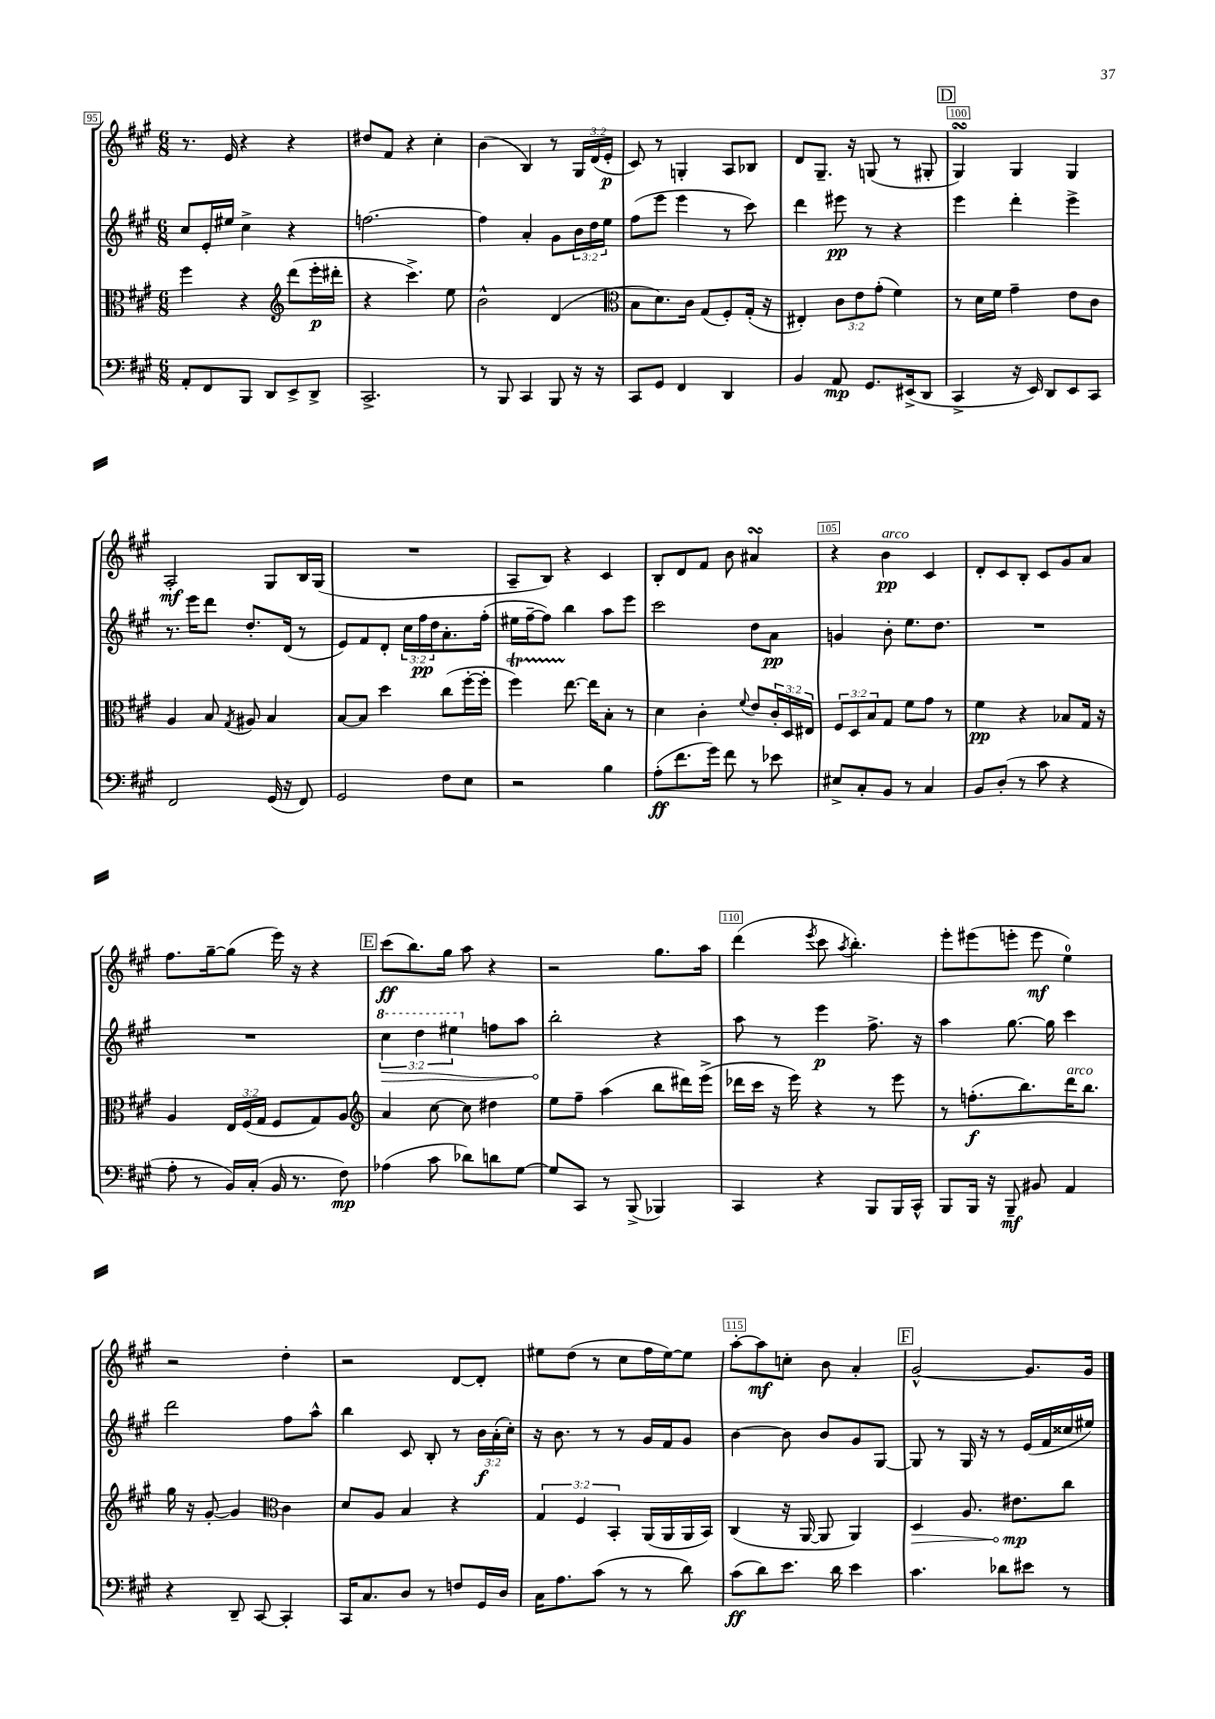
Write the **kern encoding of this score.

**kern	**dynam	**kern	**dynam	**kern	**dynam	**kern	**dynam
*part4	*part4	*part3	*part3	*part2	*part2	*part1	*part1
*staff4	*staff4	*staff3	*staff3	*staff2	*staff2	*staff1	*staff1
*clefF4	*	*clefC3	*	*clefG2	*	*clefG2	*
*k[f#c#g#]	*	*k[f#c#g#]	*	*k[f#c#g#]	*	*k[f#c#g#]	*
*M6/8	*	*M6/8	*	*M6/8	*	*M6/8	*
=95	=95	=95	=95	=95	=95	=95	=95
8AA'/L	.	4ff#\	.	8cc#/L	.	8.r	.
8FF#/	.	.	.	16e'/L	.	.	.
.	.	.	.	16ee#X/JJ	.	16e/	.
8BBB/J	.	4r	.	4cc#^\	.	4r	.
8DD/L	.	.	.	.	.	.	.
*	*	*clefG2	*	*	*	*	*
8EE^/	.	(8ddd\L	.	4r	.	4r	.
8DD^/J	.	16eee'\L	p	.	.	.	.
.	.	16ddd#X'\JJ	.	.	.	.	.
=96	=96	=96	=96	=96	=96	=96	=96
2.CC#^/	.	4r	.	[2.ffn\	.	8dd#X/L	.
.	.	.	.	.	.	8f#/J	.
.	.	4.ccc#^\)	.	.	.	4r	.
.	.	.	.	.	.	4cc#'\	.
.	.	8ee\	.	.	.	.	.
=97	=97	=97	=97	=97	=97	=97	=97
8r	.	2b^^\	.	4ff\]	.	(4b\	.
8BBB/	.	.	.	.	.	.	.
4CC#/	.	.	.	4a'/	.	4B/)	.
8BBB/	.	(4d/	.	8g#\L	.	8r	.
16r	.	.	.	24b\L	.	24G#/LL	.
.	.	.	.	24dd\	.	(24d/	.
16r	.	.	.	.	.	.	.
.	.	.	.	24ee\JJ	.	24e'/JJ	p
=98	=98	=98	=98	=98	=98	=98	=98
*	*	*clefC3	*	*	*	*	*
8CC#/L	.	8B\L	.	(8ff#\L	.	8c#/)	.
8GG#/J	.	8.d\)	.	8eee\J	.	8r	.
4FF#/	.	.	.	4eee\	.	4Gn'/	.
.	.	16c#\Jk	.	.	.	.	.
.	.	(8G#/L	.	.	.	.	.
4DD/	.	8F#'/)	.	8r	.	8A/L	.
.	.	(16G#'/Jk	.	8ccc#\)	.	8B-X/J	.
.	.	16r	.	.	.	.	.
=99	=99	=99	=99	=99	=99	=99	=99
4BB/	.	4E#X'/)	.	4ddd\	.	8d/L	.
.	.	.	.	.	.	8.G#~/J	.
8AA/	mp	12c#\L	.	8eee#X\	pp	.	.
.	.	.	.	.	.	16r	.
.	.	12e\	.	.	.	.	.
8.GG#/L	.	.	.	8r	.	(8Gn/	.
.	.	(12g#'\J	.	.	.	.	.
.	.	4f#\)	.	4r	.	8r	.
(16EE#X^/k	.	.	.	.	.	.	.
8DD/J	.	.	.	.	.	8G#X'/	.
!!LO:REH:place=s1:t=D
=100	=100	=100	=100	=100	=100	=100	=100
4CC#^/	.	8r	.	4eee\	.	4G#sSsS/)	.
.	.	16d\LL	.	.	.	.	.
.	.	16f#\JJ	.	.	.	.	.
16r	.	4g#~\	.	4ddd'\	.	4G#/	.
16EE/)	.	.	.	.	.	.	.
8DD/L	.	.	.	.	.	.	.
8EE/	.	8e\L	.	4eee^\	.	4G#/	.
8CC#/J	.	8c#\J	.	.	.	.	.
!!LO:LB:g=z
=101	=101	=101	=101	=101	=101	=101	=101
2FF#/	.	4A/	.	8.r	.	2A'/	mf
.	.	.	.	16eee\KL	.	.	.
.	.	8B/	.	8ddd\J	.	.	.
.	.	8qG#/	.	.	.	.	.
.	.	8A#X/	.	8.dd'/L	.	.	.
(16GG#/	.	4B/	.	.	.	8G#/L	.
16r	.	.	.	(16d/Jk	.	.	.
8FF#/)	.	.	.	8r	.	16B/L	.
.	.	.	.	.	.	(16G#/JJ	.
=102	=102	=102	=102	=102	=102	=102	=102
2GG#/	.	[8B/L	.	8e/L)	.	2.r	.
.	.	8B/J]	.	8f#/	.	.	.
.	.	4dd\	.	8d'/J	.	.	.
.	.	.	.	24cc#\LL	.	.	.
.	.	.	.	24ff#\	pp	.	.
.	.	.	.	24dd\J	.	.	.
8F#\L	.	(8cc#\L	.	8.a'\	.	.	.
8E\J	.	[16ff#'\L	.	.	.	.	.
.	.	16ff#'\JJ]	.	(16ff#'\Jk	.	.	.
=103	=103	=103	=103	=103	=103	=103	=103
2r	.	4ff#T\)	.	16ee#X\LL	.	8A~/L	.
.	.	.	.	[16ff#~\J	.	.	.
.	.	.	.	8ff#\J])	.	8B/J)	.
.	.	[8.ee\	.	4bb\	.	4r	.
.	.	16ee\KL]	.	.	.	.	.
4B\	.	8B'\J	.	8aa\L	.	4c#/	.
.	.	8r	.	8eee\J	.	.	.
=104	=104	=104	=104	=104	=104	=104	=104
(8A'\L	ff	4d\	.	2ccc#\	.	8B'/L	.
8.f#\	.	.	.	.	.	8d/	.
.	.	4c#'\	.	.	.	8f#/J	.
16g#\Jk)	.	.	.	.	.	.	.
8f#\	.	.	.	.	.	8b\	.
.	.	8qqf#/	.	.	.	.	.
8r	.	8e/L	.	8dd\L	.	4a#XsSsS/	.
8e-X\	.	24c#'/L	.	8a\J	pp	.	.
.	.	24D/	.	.	.	.	.
.	.	24E#X/JJ	.	.	.	.	.
=105	=105	=105	=105	=105	=105	=105	=105
8E#X^/L	.	12F#/L	.	4gn/	.	4r	.
.	.	12D/	.	.	.	.	.
8C#'/	.	.	.	.	.	.	.
.	.	12B/	.	.	.	.	.
!	!	!	!	!	!	!LO:TX:a:i:t=arco	!
8BB/J	.	8G#/J	.	8b'\	.	4b\	pp
8r	.	8f#\L	.	8.ee\L	.	.	.
4C#/	.	8g#\J	.	.	.	4c#/	.
.	.	.	.	8.dd\J	.	.	.
.	.	8r	.	.	.	.	.
=106	=106	=106	=106	=106	=106	=106	=106
8BB/L	.	4f#\	pp	2.r	.	8d'/L	.
(8D'/J	.	.	.	.	.	8c#/	.
8r	.	4r	.	.	.	8B'/J	.
8c#\	.	.	.	.	.	8c#/L	.
4r	.	8B-X/L	.	.	.	8g#/	.
.	.	16G#/Jk	.	.	.	8a/J	.
.	.	16r	.	.	.	.	.
!!LO:LB:g=z
=107	=107	=107	=107	=107	=107	=107	=107
8A'\	.	4A/	.	2.r	.	8.ff#\L	.
8r	.	.	.	.	.	.	.
.	.	.	.	.	.	[16gg#~\k	.
16BB/LL)	.	24E/LL	.	.	.	(8gg#\J]	.
.	.	(24F#/	.	.	.	.	.
(16C#'/JJ	.	.	.	.	.	.	.
.	.	24G#/JJ	.	.	.	.	.
16BB/	.	8F#/L	.	.	.	16eee\)	.
8.r	.	.	.	.	.	16r	.
.	.	8G#/)	.	.	.	4r	.
8F#\)	mp	8A/J	.	.	.	.	.
!!LO:REH:place=s1:t=E
=108	=108	=108	=108	=108	=108	=108	=108
*	*	*clefG2	*	*	*	*	*
*	*	*	*	*8va	*	*	*
(4A-X\	.	4a/	.	6ccc#\	.	(8ccc#\L	ff
.	.	.	.	.	.	8.bb\)	.
!	!	!	!	!	!LO:HP:b	!	!
.	.	.	.	6ddd\	>	.	.
8c#\	.	[8cc#\	.	.	.	.	.
.	.	.	.	.	.	16gg#\Jk	.
.	.	.	.	6eee#X\	.	.	.
8d-X\L)	.	8cc#\]	.	.	.	8aa\	.
*	*	*	*	*X8va	*	*	*
8dn\	.	4dd#X\	.	8ffn\L	.	4r	.
[8G#\J	.	.	.	8aa\J	.	.	.
=109	=109	=109	=109	=109	=109	=109	=109
8G#/L]	.	8ee\L	.	2bb'\	.	2r	.
8CC#/J	.	8ff#~\J	.	.	.	.	.
8r	.	(4aa\	.	.	.	.	.
(8BBB^/	.	.	.	.	.	.	.
4BBB-X/)	.	8bb\L	.	4r	]	8.gg#\L	.
.	.	16ddd#X\L)	.	.	.	.	.
.	.	(16eee^\JJ	.	.	.	16aa\Jk	.
=110	=110	=110	=110	=110	=110	=110	=110
4CC#/	.	16ddd-X\LL	.	8aa\	.	(4ddd\	.
.	.	16ccc#\JJ	.	.	.	.	.
.	.	16r	.	8r	.	.	.
.	.	16eee\)	.	.	.	.	.
.	.	.	.	.	.	8qeee/	.
4r	.	4r	.	4eee\	p	8ccc#\	.
.	.	.	.	.	.	8qaa/	.
.	.	.	.	.	.	4.bb'\)	.
8BBB/L	.	8r	.	8.ff#^\	.	.	.
16BBB/L	.	8eee\	.	.	.	.	.
16CC#^^/JJ	.	.	.	16r	.	.	.
=111	=111	=111	=111	=111	=111	=111	=111
8BBB/L	.	8r	.	4aa\	.	8eee'\L	.
16BBB/Jk	.	(8.ffn'\L	f	.	.	(8eee#X\	.
16r	.	.	.	.	.	.	.
8BBB~/	mf	.	.	[8.gg#\	.	8eeen'\J	.
.	.	8.bb\)	.	.	.	.	.
8BB#X/	.	.	.	.	.	8eee\	mf
.	.	.	.	16gg#\]	.	.	.
!	!	!LO:TX:a:i:t=arco	!	!	!	!	!
4AA/	.	16ddd\K	.	4ccc#\	.	4ee\)	.
.	.	8.bb\J	.	.	.	.	.
!!LO:LB:g=z
=112	=112	=112	=112	=112	=112	=112	=112
4r	.	16gg#\	.	2ddd\	.	2r	.
.	.	16r	.	.	.	.	.
.	.	[8g#'/	.	.	.	.	.
8DD~/	.	4g#/]	.	.	.	.	.
[8CC#/	.	.	.	.	.	.	.
*	*	*clefC3	*	*	*	*	*
4CC#'/]	.	4c#\	.	8ff#\L	.	4dd'\	.
.	.	.	.	8aa^^\J	.	.	.
=113	=113	=113	=113	=113	=113	=113	=113
16CC#/KL	.	8d/L	.	4bb\	.	2r	.
8.C#/	.	.	.	.	.	.	.
.	.	8A/J	.	.	.	.	.
8D/J	.	4B/	.	8c#/	.	.	.
8r	.	.	.	8B'/	.	.	.
8Fn/L	.	4r	.	8r	.	[8d/L	.
16GG#/L	.	.	.	24b\LL	f	8d'/J]	.
.	.	.	.	(24a'\	.	.	.
16D/JJ	.	.	.	.	.	.	.
.	.	.	.	24cc#'\JJ)	.	.	.
=114	=114	=114	=114	=114	=114	=114	=114
16C#\KL	.	6G#/	.	16r	.	8ee#X\L	.
8.A\	.	.	.	8.b\	.	.	.
.	.	.	.	.	.	(8dd\J	.
.	.	6F#/	.	.	.	.	.
(8c#\J	.	.	.	8r	.	8r	.
.	.	6BB'/	.	.	.	.	.
8r	.	.	.	8r	.	8cc#\L	.
8r	.	(16AA/LL	.	16g#/LL	.	16ff#\L	.
.	.	16AA/	.	16f#/J	.	[16ee#\J)	.
8d\)	.	16AA/	.	8g#/J	.	8ee#\J]	.
.	.	16BB/JJ)	.	.	.	.	.
=115	=115	=115	=115	=115	=115	=115	=115
(8c#\L	ff	(4C#/	.	[4b\	.	[8aa'\L	.
8d\)	.	.	.	.	.	8aa\]	mf
8.e\J	.	16r	.	8b\]	.	8ccn'\J	.
.	.	[16AA/	.	.	.	.	.
.	.	8AA/]	.	8b/L	.	8b\	.
16d\	.	.	.	.	.	.	.
4e\	.	4AA/)	.	8g#/	.	4a'/	.
.	.	.	.	[8G#/J	.	.	.
!!LO:REH:place=s1:t=F
=116	=116	=116	=116	=116	=116	=116	=116
!	!	!	!LO:HP:b	!	!	!	!
4.c#\	.	4D/	>	8G#/]	.	[2g#^^/	.
.	.	.	.	8r	.	.	.
.	.	8.A/	.	16G#/	.	.	.
.	.	.	.	16r	.	.	.
8d-X\L	.	.	.	8r	.	.	.
.	.	8.e#X\L	mp	.	.	.	.
8e#X\J	.	.	.	(16e/LL	.	8.g#/L]	.
.	.	.	.	16f#/	.	.	.
8r	.	8cc#\J	]	16cc##X/	.	.	.
.	.	.	.	16ee#X/JJ)	.	16g#/Jk	.
==	==	==	==	==	==	==	==
*-	*-	*-	*-	*-	*-	*-	*-
